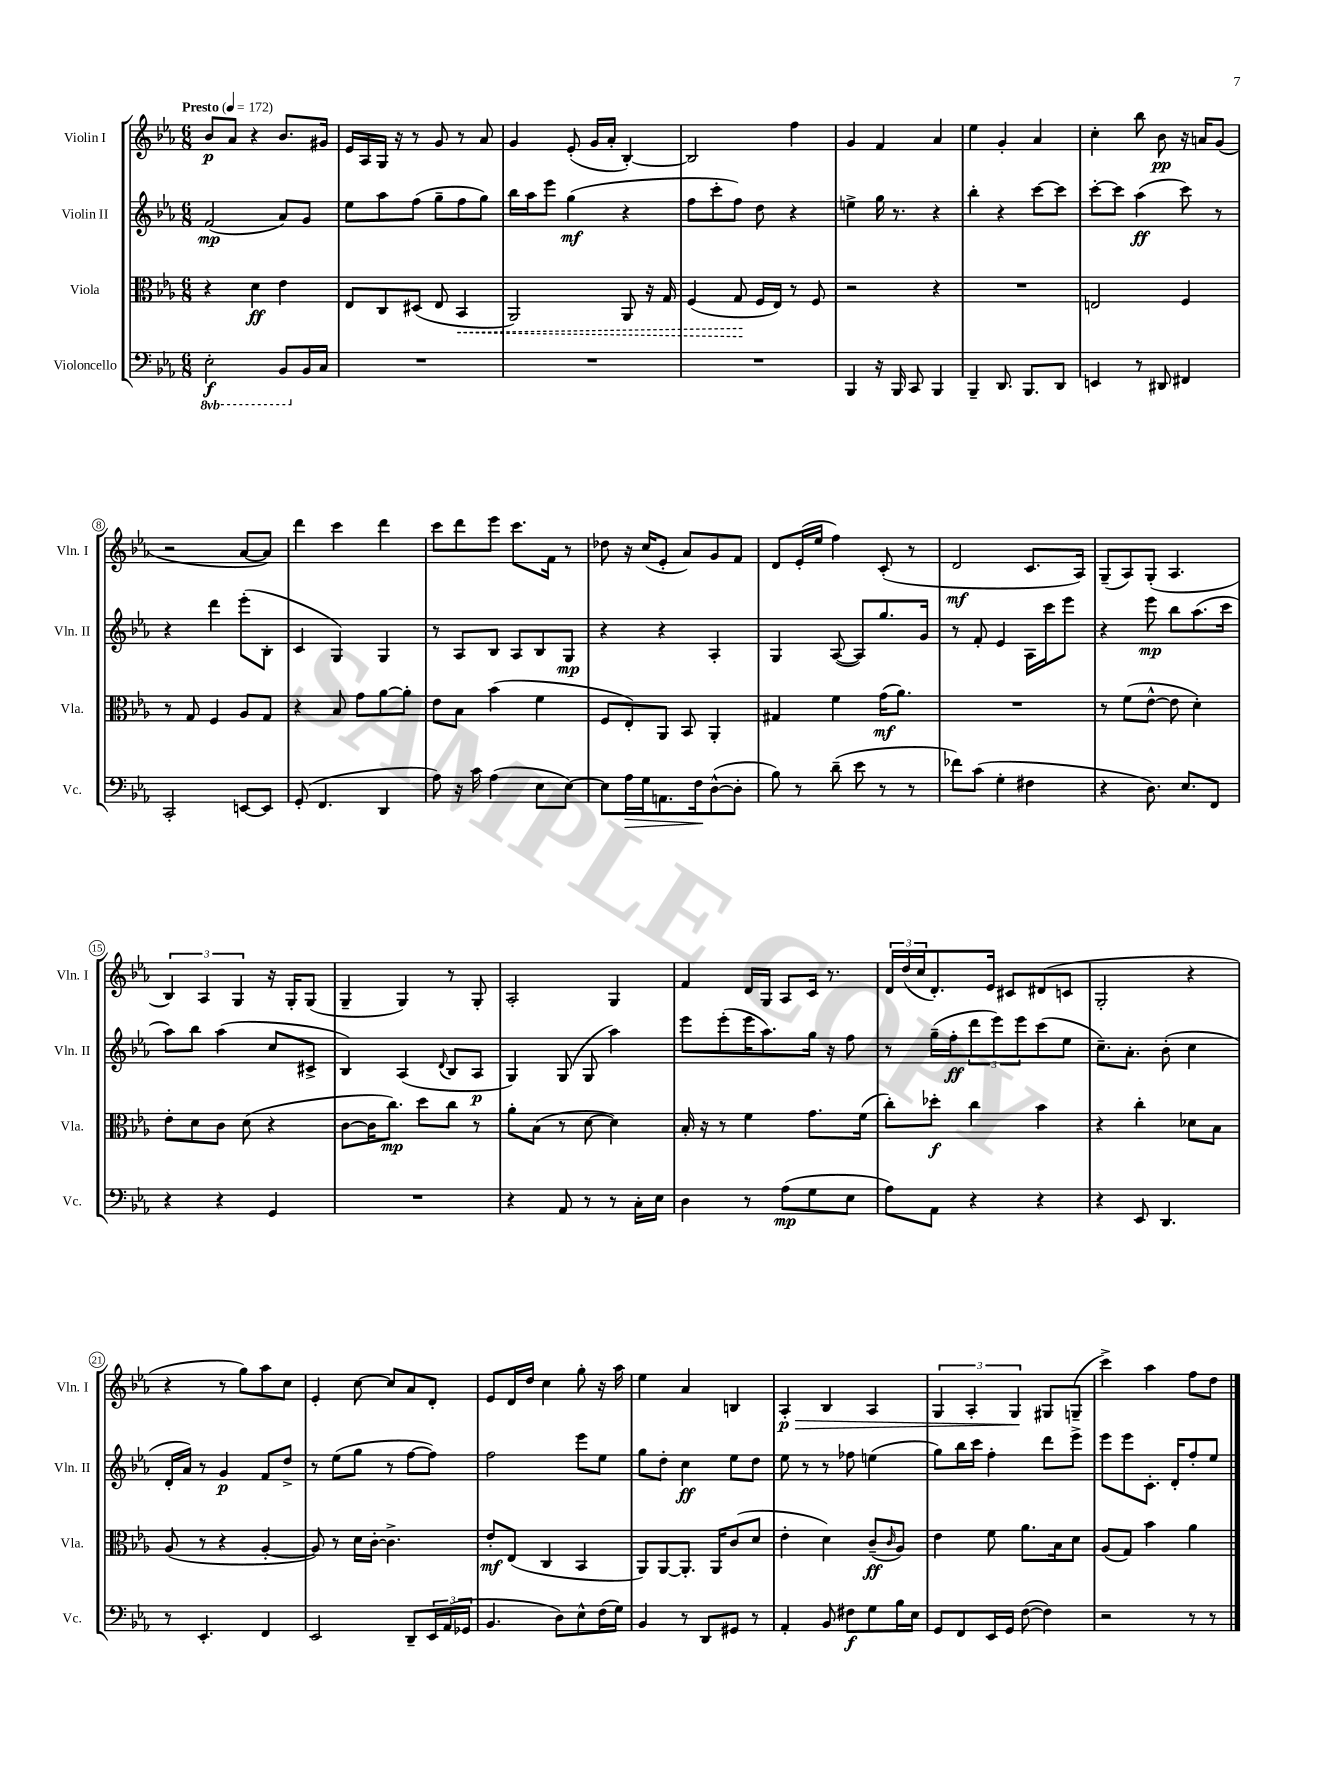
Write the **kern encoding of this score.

**kern	**dynam	**kern	**dynam	**kern	**dynam	**kern	**dynam
*part4	*part4	*part3	*part3	*part2	*part2	*part1	*part1
*staff4	*staff4	*staff3	*staff3	*staff2	*staff2	*staff1	*staff1
*I"Violoncello	*	*I"Viola	*	*I"Violin II	*	*I"Violin I	*
*I'Vc.	*	*I'Vla.	*	*I'Vln. II	*	*I'Vln. I	*
*clefF4	*	*clefC3	*	*clefG2	*	*clefG2	*
*k[b-e-a-]	*	*k[b-e-a-]	*	*k[b-e-a-]	*	*k[b-e-a-]	*
*M6/8	*	*M6/8	*	*M6/8	*	*M6/8	*
*MM172	*	*MM172	*	*MM172	*	*MM172	*
*8ba	*	*	*	*	*	*	*
=1	=1	=1	=1	=1	=1	=1	=1
!	!	!	!	!	!	!LO:TX:a:B:t=Presto	!
2EE-'\	f	4r	.	(2f/	mp	8b-/L	p
.	.	.	.	.	.	8a-/J	.
.	.	4d\	ff	.	.	4r	.
8BBB-/L	.	4e-\	.	8a-/L)	.	8.b-/L	.
*X8ba	*	*	*	*	*	*	*
16BB-/L	.	.	.	8g/J	.	.	.
16C/JJ	.	.	.	.	.	16g#X/Jk	.
=2	=2	=2	=2	=2	=2	=2	=2
2.r	.	8E-/L	.	8ee-\L	.	16e-/LL	.
.	.	.	.	.	.	16A-/	.
.	.	8C/	.	8aa-\	.	16G/JJ	.
.	.	.	.	.	.	16r	.
.	.	(8D#X/J	.	(8ff\J	.	8r	.
.	.	8E-/	.	8gg~\L	.	8g/	.
!	!	!	!LO:HP:b	!	!	!	!
.	.	4BB-/	<	8ff\	.	8r	.
.	.	.	.	8gg\J)	.	8a-/	.
=3	=3	=3	=3	=3	=3	=3	=3
2.r	.	2AA-/)	.	16bb-\LL	.	4g/	.
.	.	.	.	16aa-\J	.	.	.
.	.	.	.	8eee-\J	.	.	.
.	.	.	.	(4gg\	mf	(8e-'/	.
.	.	.	.	.	.	16g/LL	.
.	.	.	.	.	.	16a-'/JJ	.
.	.	8AA-/	.	4r	.	[4B-'/)	.
.	.	16r	.	.	.	.	.
.	.	16G/	.	.	.	.	.
=4	=4	=4	=4	=4	=4	=4	=4
2.r	.	(4F/	.	8ff\L	.	2B-/]	.
.	.	.	.	8ccc'\	.	.	.
.	.	8G/	.	8ff\J)	.	.	.
.	.	16F/LL	[	8dd\	.	.	.
.	.	16E-/JJ)	.	.	.	.	.
.	.	8r	.	4r	.	4ff\	.
.	.	8F/	.	.	.	.	.
=5	=5	=5	=5	=5	=5	=5	=5
4BBB-/	.	2r	.	4een^\	.	4g/	.
16r	.	.	.	16gg\	.	4f/	.
16BBB-/	.	.	.	8.r	.	.	.
8CC/	.	.	.	.	.	.	.
4BBB-/	.	4r	.	4r	.	4a-/	.
=6	=6	=6	=6	=6	=6	=6	=6
4BBB-~/	.	2.r	.	4bb-'\	.	4ee-\	.
8.DD/	.	.	.	4r	.	4g'/	.
8.BBB-/L	.	.	.	.	.	.	.
.	.	.	.	[8ccc\L	.	4a-/	.
8DD/J	.	.	.	8ccc\J]	.	.	.
=7	=7	=7	=7	=7	=7	=7	=7
4EEn/	.	2En/	.	[8ccc'\L	.	4cc'\	.
.	.	.	.	8ccc\J]	.	.	.
8r	.	.	.	(4aa-\	ff	8bb-\	.
8DD#X/	.	.	.	.	.	8b-\	pp
4FF#X/	.	4F/	.	8ccc\)	.	16r	.
.	.	.	.	.	.	16an/KL	.
.	.	.	.	8r	.	(8g/J	.
!!LO:LB:g=z
=8	=8	=8	=8	=8	=8	=8	=8
2CC'/	.	8r	.	4r	.	2r	.
.	.	8G/	.	.	.	.	.
.	.	4F/	.	4ddd\	.	.	.
[8EEn/L	.	8A-/L	.	(8eee-'\L	.	[8a-/L	.
8EE/J]	.	8G/J	.	8B-'\J	.	8a-/J])	.
=9	=9	=9	=9	=9	=9	=9	=9
(8GG'/	.	4r	.	4c/	.	4ddd\	.
4.FF/	.	.	.	.	.	.	.
.	.	8B-/	.	4G/)	.	4ccc\	.
.	.	8g\L	.	.	.	.	.
4DD/	.	[8a-\	.	4G/	.	4ddd\	.
.	.	8a-'\J]	.	.	.	.	.
=10	=10	=10	=10	=10	=10	=10	=10
8A-\)	.	8e-\L	.	8r	.	8ccc\L	.
16r	.	8B-\J	.	8A-/L	.	8ddd\	.
16c\	.	.	.	.	.	.	.
(4A-\	.	(4b-\	.	8B-/J	.	8eee-\J	.
.	.	.	.	8A-/L	.	8.ccc\L	.
8E-\L	.	4f\	.	8B-/	.	.	.
.	.	.	.	.	.	16f\Jk	.
[8E-\J)	.	.	.	8G/J	mp	8r	.
=11	=11	=11	=11	=11	=11	=11	=11
8E-\L]	.	8F/L	.	4r	.	8dd-X\	.
!	!LO:HP:b	!	!	!	!	!	!
16A-\L	>	8E-'/)	.	.	.	16r	.
16G\J	.	.	.	.	.	(16cc/KL	.
8.AAn\	.	8AA-/J	.	4r	.	8e-'/J	.
.	.	8BB-/	.	.	.	8a-/L)	.
16F\k	.	.	.	.	.	.	.
([8D^^\	]	4AA-'/	.	4A-'/	.	8g/	.
8D'\J]	.	.	.	.	.	8f/J	.
=12	=12	=12	=12	=12	=12	=12	=12
8B-\)	.	4G#X/	.	4G/	.	8d/L	.
8r	.	.	.	.	.	(16e-'/L	.
.	.	.	.	.	.	16ee-/JJ	.
(8d~\	.	4f\	.	([8A-/	.	4ff\)	.
8e-\	.	.	.	8A-/L])	.	.	.
8r	.	(16g\KL	mf	8.gg/	.	(8c'/	.
.	.	8.a-\J)	.	.	.	.	.
8r	.	.	.	.	.	8r	.
.	.	.	.	16g/Jk	.	.	.
=13	=13	=13	=13	=13	=13	=13	=13
8f-X\L)	.	2.r	.	8r	.	2d/	mf
(8c\J	.	.	.	8f'/	.	.	.
4G'\	.	.	.	4e-/	.	.	.
4F#X\	.	.	.	16A-\LL	.	8.c/L	.
.	.	.	.	16ccc\J	.	.	.
.	.	.	.	8eee-\J	.	.	.
.	.	.	.	.	.	16A-/Jk)	.
=14	=14	=14	=14	=14	=14	=14	=14
4r	.	8r	.	4r	.	(8G~/L	.
.	.	(8f\L	.	.	.	8A-/)	.
8.D\)	.	[8e-^^\J	.	8eee-\	mp	(8G'/J	.
.	.	8e-\]	.	8bb-\L	.	4.A-/	.
8.E-/L	.	.	.	.	.	.	.
.	.	4d'\)	.	(8.aa-\	.	.	.
8FF/J	.	.	.	.	.	.	.
.	.	.	.	16ccc\Jk	.	.	.
!!LO:LB:g=z
=15	=15	=15	=15	=15	=15	=15	=15
4r	.	8e-'\L	.	8aa-\L)	.	6B-/)	.
.	.	8d\	.	8bb-\J	.	.	.
.	.	.	.	.	.	6A-/	.
4r	.	8c\J	.	(4aa-\	.	.	.
.	.	.	.	.	.	6G/	.
.	.	(8d\	.	.	.	.	.
4GG/	.	4r	.	8cc/L	.	16r	.
.	.	.	.	.	.	16G'/KL	.
.	.	.	.	8c#X^/J	.	(8G/J	.
=16	=16	=16	=16	=16	=16	=16	=16
2.r	.	[8c\L	.	4B-/)	.	4G~/	.
.	.	16c\K]	.	.	.	.	.
.	.	8.cc\J)	mp	.	.	.	.
.	.	.	.	(4A-/	.	4G/)	.
.	.	8dd\L	.	.	.	.	.
.	.	.	.	8qqd/	.	.	.
.	.	8cc\J	.	8B-/L	.	8r	.
.	.	8r	.	8A-/J	p	8G'/	.
=17	=17	=17	=17	=17	=17	=17	=17
4r	.	8a-'\L	.	4G/)	.	2A-'/	.
.	.	(8B-\J	.	.	.	.	.
8AA-/	.	8r	.	(8G/	.	.	.
8r	.	[8d\	.	8G/	.	.	.
8r	.	4d\])	.	4aa-\)	.	4G/	.
16C'\LL	.	.	.	.	.	.	.
16E-\JJ	.	.	.	.	.	.	.
=18	=18	=18	=18	=18	=18	=18	=18
4D\	.	16B-'/	.	8eee-\L	.	4f/	.
.	.	16r	.	.	.	.	.
.	.	8r	.	(8eee-'\	.	.	.
8r	.	4f\	.	16eee-\K	.	16d/LL	.
.	.	.	.	8.aa-\)	.	16G/JJ	.
(8A-\L	mp	.	.	.	.	8A-/L	.
8G\	.	8.g\L	.	16gg\Jk	.	16c/Jk	.
.	.	.	.	16r	.	8.r	.
8E-\J	.	.	.	8ff\	.	.	.
.	.	(16f\Jk	.	.	.	.	.
=19	=19	=19	=19	=19	=19	=19	=19
8A-\L)	.	8cc'\L)	.	8r	.	24d/LL	.
.	.	.	.	.	.	(24dd/	.
.	.	.	.	.	.	24cc/J	.
8AA-\J	.	8dd-X'\J	f	(16gg~\LL	.	8.d'/)	.
.	.	.	.	16ff'\J	ff	.	.
4r	.	4cc\	.	12ddd\	.	.	.
.	.	.	.	.	.	16e-/Jk	.
.	.	.	.	12eee-\)	.	.	.
.	.	.	.	.	.	8c#X/L	.
.	.	.	.	12eee-\	.	.	.
4r	.	4b-\	.	(8ccc\	.	(8d#X/	.
.	.	.	.	8ee-\J	.	8cn/J	.
=20	=20	=20	=20	=20	=20	=20	=20
4r	.	4r	.	8.cc~\L)	.	2G'/	.
.	.	.	.	8.a-'\J	.	.	.
8EE-/	.	4cc'\	.	.	.	.	.
4.DD/	.	.	.	(8b-'\	.	.	.
.	.	8d-X\L	.	4cc\	.	4r	.
.	.	8B-\J	.	.	.	.	.
!!LO:LB:g=z
=21	=21	=21	=21	=21	=21	=21	=21
8r	.	(8A-/	.	16d'/LL	.	4r	.
.	.	.	.	16a-/JJ)	.	.	.
4.EE-'/	.	8r	.	8r	.	.	.
.	.	4r	.	4g/	p	8r	.
.	.	.	.	.	.	8gg\L)	.
4FF/	.	[4A-'/	.	8f/L	.	8aa-\	.
.	.	.	.	8dd^/J	.	8cc\J	.
=22	=22	=22	=22	=22	=22	=22	=22
2EE-/	.	8A-/])	.	8r	.	4e-'/	.
.	.	8r	.	(8ee-\L	.	.	.
.	.	16d\LL	.	8gg\J	.	[8cc\	.
.	.	[16c'\JJ	.	.	.	.	.
.	.	4.c^\]	.	8r	.	8cc/L]	.
8DD~/L	.	.	.	[8ff\L	.	8a-/	.
24EE-/L	.	.	.	8ff\J])	.	8d'/J	.
(24AA-/	.	.	.	.	.	.	.
24GG-X/JJ	.	.	.	.	.	.	.
=23	=23	=23	=23	=23	=23	=23	=23
4.BB-/	.	8e-'/L	mf	2ff\	.	8e-/L	.
.	.	(8E-/J	.	.	.	16d/L	.
.	.	.	.	.	.	16dd/JJ	.
.	.	4C/	.	.	.	4cc\	.
8D\L)	.	.	.	.	.	.	.
8E-^^\	.	4BB-/	.	8eee-\L	.	8gg'\	.
(16F\L	.	.	.	8ee-\J	.	16r	.
16G\JJ)	.	.	.	.	.	16aa-\	.
=24	=24	=24	=24	=24	=24	=24	=24
4BB-/	.	8AA-/L)	.	8gg\L	.	4ee-\	.
.	.	[8AA-/	.	8dd'\J	.	.	.
8r	.	8.AA-'/J]	.	4cc\	ff	4a-/	.
8DD/L	.	.	.	.	.	.	.
.	.	16AA-/KL	.	.	.	.	.
8GG#X/J	.	(8c/	.	8ee-\L	.	4Bn/	.
8r	.	8d/J	.	8dd\J	.	.	.
=25	=25	=25	=25	=25	=25	=25	=25
!	!	!	!	!	!	!	!LO:HP:b
4AA-'/	.	4e-'\	.	8ee-\	.	4A-'/	> p
.	.	.	.	8r	.	.	.
8BB-/	.	4d\)	.	8r	.	4B-/	.
8F#X\L	f	.	.	8ff-X\	.	.	.
8G\	.	(8c~/L	ff	(4een\	.	4A-/	.
.	.	16qqc/	.	.	.	.	.
16B-\L	.	8A-/J)	.	.	.	.	.
16E-\JJ	.	.	.	.	.	.	.
=26	=26	=26	=26	=26	=26	=26	=26
8GG/L	.	4e-\	.	8gg\L)	.	6G/	.
8FF/	.	.	.	16bb-\L	.	.	.
.	.	.	.	.	.	6A-'/	.
.	.	.	.	16ccc\JJ	.	.	.
16EE-/L	.	8f\	.	4ff'\	.	.	.
16GG/JJ	.	.	.	.	.	.	.
.	.	.	.	.	.	6G/	.
([8F\	.	8.a-\L	.	.	.	.	.
4F\])	.	.	.	8ddd\L	.	8G#X/L	]
.	.	16B-\k	.	.	.	.	.
.	.	8d\J	.	8eee-^\J	.	(8Gn~/J	.
=27	=27	=27	=27	=27	=27	=27	=27
2r	.	(8A-/L	.	8eee-\L	.	4ccc^\)	.
.	.	8G/J)	.	8eee-\	.	.	.
.	.	4b-\	.	8.c'\J	.	4aa-\	.
.	.	.	.	16d'/KL	.	.	.
8r	.	4a-\	.	8ff'/	.	8ff\L	.
8r	.	.	.	8ee-/J	.	8dd\J	.
==	==	==	==	==	==	==	==
*-	*-	*-	*-	*-	*-	*-	*-
